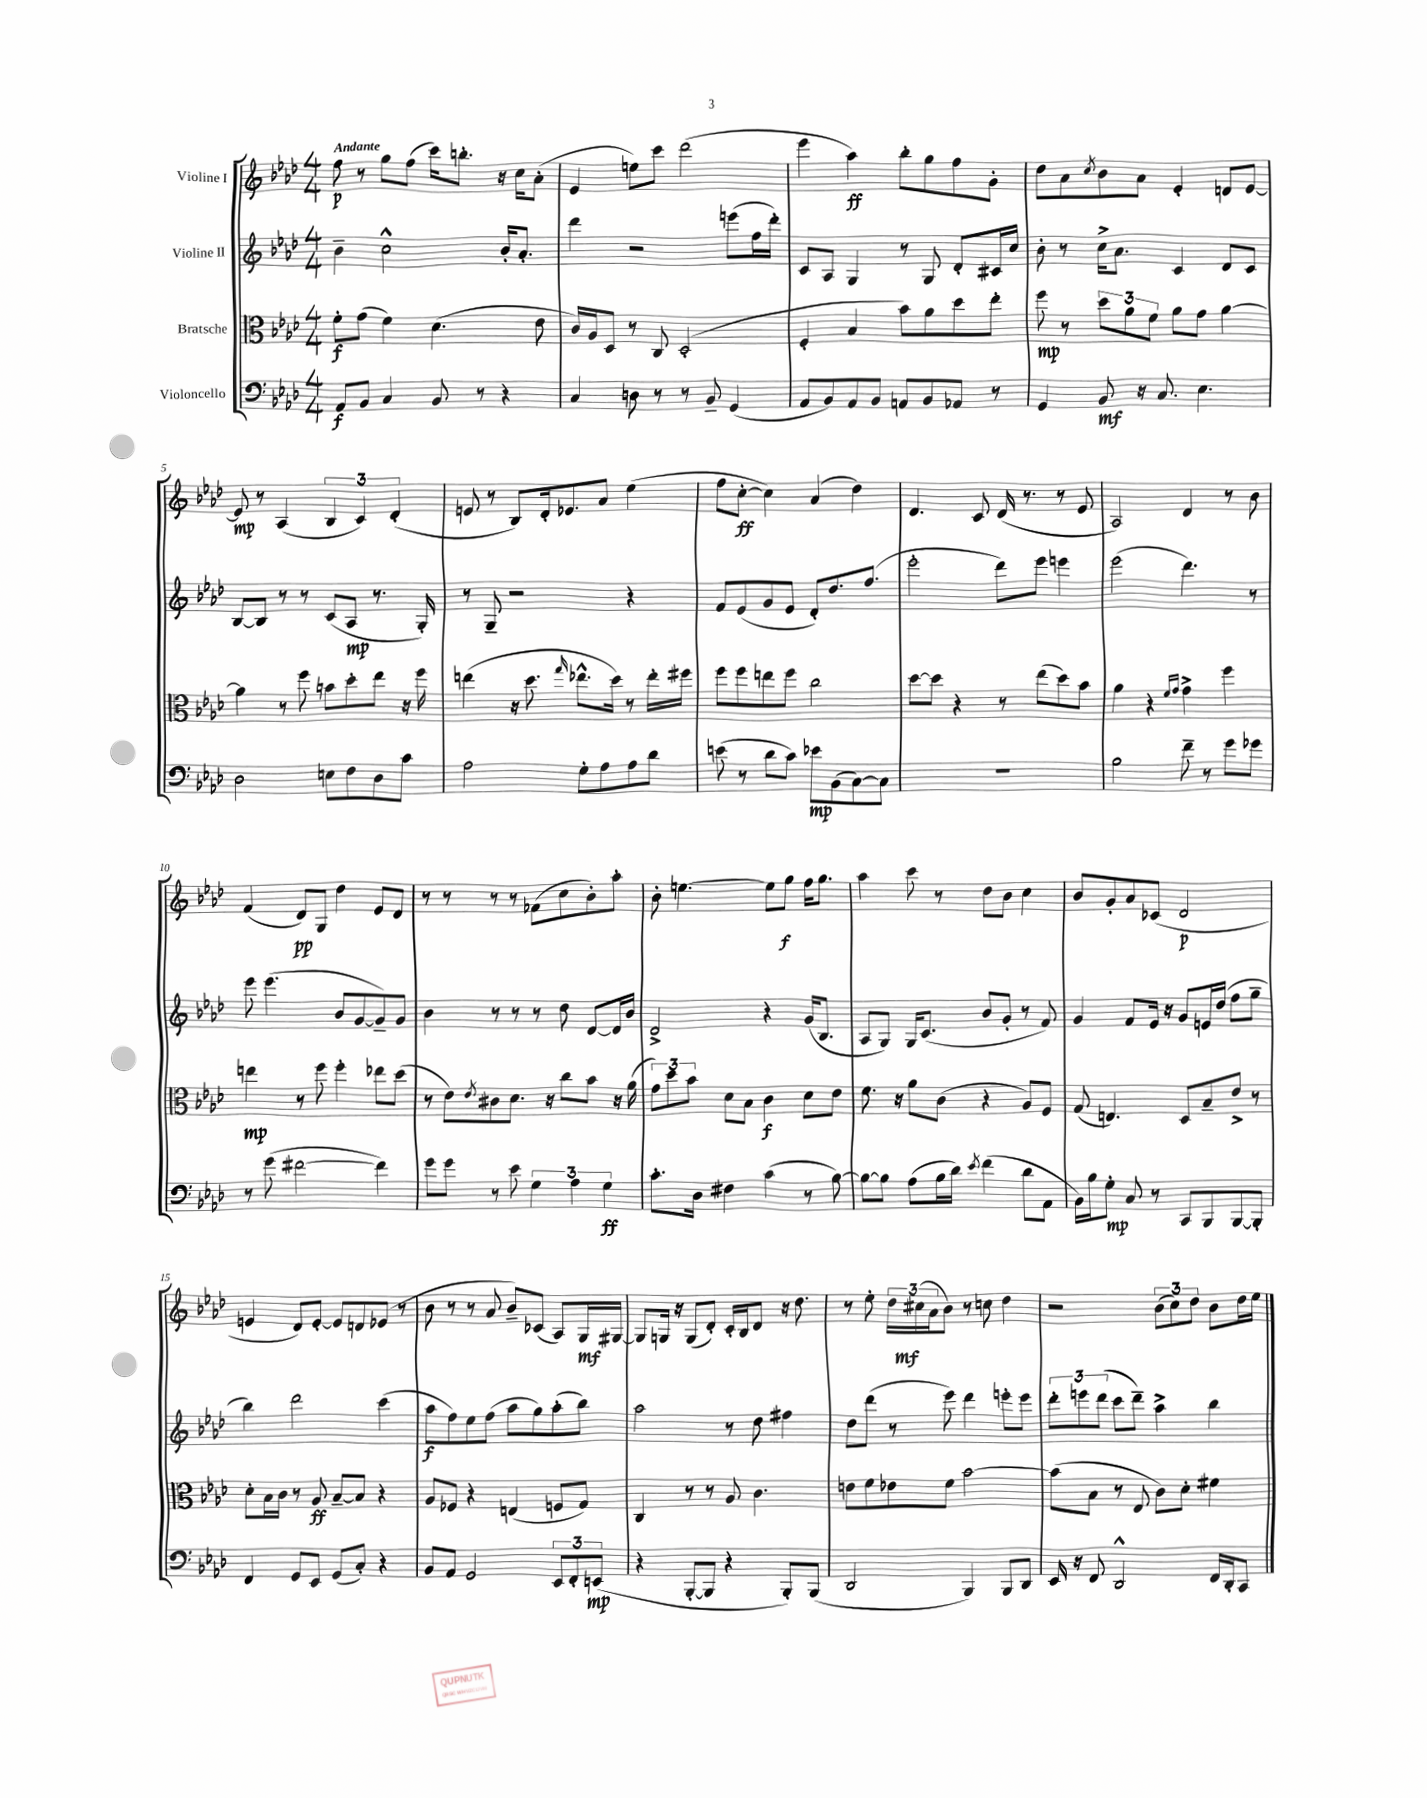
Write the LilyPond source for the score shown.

<<
\new StaffGroup <<
\new Staff = "s0" \with { instrumentName = "Violine I" } {
    \clef treble \key aes \major \numericTimeSignature \time 4/4 \tempo "Andante"
    f''8\p r8 g''8 f''8( c'''16) b''8.-. r16 c''16 aes'8-.( |
    ees'4 e''8) c'''8 des'''2( |
    ees'''4 aes''4\ff) bes''8-. g''8 f''8 g'8-. |
    des''8 aes'8 \acciaccatura { c''8 } bes'8 aes'8 ees'4-. d'8 ees'8~ |
    ees'8\mp r8 aes4( \tuplet 3/2 { bes4 c'4) des'4-.( } |
    e'8 r8 bes8) des'16-. ees'8. aes'8 ees''4( |
    f''8 c''8~-.\ff c''4) aes'4( des''4) |
    des'4. c'8 des'16( r8. r8 ees'8 |
    aes2) des'4 r8 bes'8 |
    f'4( des'8\pp) g8 des''4 ees'8 des'8 |
    r8 r8 r8 r8 fes'8( c''8 bes'8-.) aes''8-. |
    bes'8-. e''4.~ e''8 g''8\f f''16 g''8. |
    aes''4 c'''8 r8 des''8 bes'8 c''4 |
    bes'8 g'8-. aes'8 ces'8( des'2\p |
    e'4 des'8) e'8~-. e'8 d'8 ees'8( r8 |
    bes'8 r8 r8 aes'8 bes'8--) ces'8( aes8) g16\mf gis16~ |
    gis8 g16 r16 g8( des'8-.) c'16-. bes16 des'8 r16 des''8. |
    r8 ees''8-. \tuplet 3/2 { des''16 cis''16\mf( aes'16 } bes'8) r8 c''8 des''4 |
    r2 \tuplet 3/2 { bes'8( c''8) des''8 } bes'8 des''16 ees''16 \bar "|." |
}
\new Staff = "s1" \with { instrumentName = "Violine II" } {
    \clef treble \key aes \major \numericTimeSignature \time 4/4
    bes'4-- c''2-^ bes'16-. aes'8.-. |
    des'''4 r2 e'''8( f''16 des'''16-.) |
    c'8 aes8 g4 r8 g8 des'8-. cis'16 c''16 |
    bes'8-. r8 c''16-> aes'8. c'4 des'8 c'8 |
    bes8~ bes8 r8 r8 c'8( aes8\mp r8. g16-.) |
    r8 g8-- r2 r4 |
    f'8 ees'8( g'8 ees'8 des'8-.) des''8. f''8.( |
    ees'''2-. des'''8) ees'''8 e'''4 |
    ees'''2( des'''4.) r8 |
    ees'''8 ees'''4.( bes'8 g'8~ g'8--) g'8 |
    bes'4 r8 r8 r8 des''8 des'8~ des'16 bes'16 |
    des'2-> r4 g'16( bes8. |
    aes8 g8) g16 c'8.( bes'8 g'8-. r8 f'8) |
    g'4 f'8 ees'16 r16 g'8 e'16 des''16( f''8 g''8-- |
    bes''4) des'''2 c'''4( |
    aes''8\f f''8) ees''8 f''8( aes''8 g''8) aes''8-.( bes''8) |
    aes''2 r8 des''8 fis''4 |
    des''8 des'''8( r8 ees'''8) des'''4 e'''8-. e'''8 |
    \tuplet 3/2 { des'''8-. e'''8 des'''8( } c'''8 des'''8--) aes''4-> bes''4 \bar "|." |
}
\new Staff = "s2" \with { instrumentName = "Bratsche" } {
    \clef alto \key aes \major \numericTimeSignature \time 4/4
    f'8-.\f g'8( f'4) des'4.( ees'8 |
    c'16) aes16 des8 r8 c8 des2-.( |
    f4-. bes4 bes'8) aes'8 des''8 ees''8-. |
    f''8\mp r8 \tuplet 3/2 { des''8 aes'8 f'8 } aes'8 g'8 aes'4~ |
    aes'4 r8 f''8 b'8 des''8-. ees''8 r16 f''16 |
    e''4( r16 des''8. \grace { g''16 } ees''8.-^ des''16) r8 ees''16-. fis''16 |
    f''8 f''8 e''8 f''8 c''2 |
    des''8~ des''8 r4 r8 ees''8( des''8) bes'8 |
    aes'4 r4 \grace { f'16 g'16 } g'4-> f''4 |
    e''4\mp r8 f''8 f''4-. ees''8 des''8( |
    r8 ees'8) \acciaccatura { ees'8 } cis'8 des'8. r16 c''8 bes'8 r16 aes'16( |
    \tuplet 3/2 { g'8) des''8 bes'8 } des'8 bes8 c'4\f des'8 ees'8 |
    f'8. r16 aes'8 c'8( r4 aes8) f8 |
    g8( e4.) des8 bes8-- ees'8-> r8 |
    des'8-. bes16 c'16 r8 aes8\ff bes8~-- bes8 r4 |
    aes8 fes8 r4 e4( f8 g8) |
    c4 r8 r8 aes8 c'4. |
    e'8 f'8 ees'8 f'8 bes'2~ |
    bes'8( bes8 r8 ees8 c'8) des'8-. fis'4 \bar "|." |
}
\new Staff = "s3" \with { instrumentName = "Violoncello" } {
    \clef bass \key aes \major \numericTimeSignature \time 4/4
    aes,8\f bes,8 c4 bes,8 r8 r4 |
    c4 d8 r8 r8 bes,8-- g,4( |
    aes,8 bes,8) aes,8 bes,8 a,8 bes,8 aes,8 r8 |
    g,4 bes,8\mf r16 c8. ees4. |
    des2 e8 f8 des8 c'8 |
    aes2 g8-. aes8 aes8 des'8 |
    e'8( r8 des'8 c'8) ees'8\mp bes,8( c8~) c8 |
    r1 |
    bes2 f'8-- r8 g'8 ges'8 |
    r8 g'8( fis'2~ fis'4) |
    g'8 g'8 r8 ees'8 \tuplet 3/2 { g4 aes4 g4\ff } |
    c'8.-. des16 fis4 c'4( r8 bes8~) |
    bes8~ bes8 aes8( bes16 des'16) \acciaccatura { ees'8 } f'4( des'8 aes,8 |
    bes,16) bes16 g8-.\mp c8 r8 c,8 bes,,8 bes,,8~ bes,,8-. |
    f,4 g,8 ees,8 g,8( c8-.) r4 |
    bes,8 aes,8 g,2 \tuplet 3/2 { ees,8 f,8-. e,8\mp( } |
    r4 bes,,8~-. bes,,8 r4 bes,,8-.) bes,,8( |
    des,2 bes,,4) bes,,8 des,8 |
    ees,16 r16 f,8 des,2-^ f,16 des,16-. c,8 \bar "|." |
}
>>
>>
